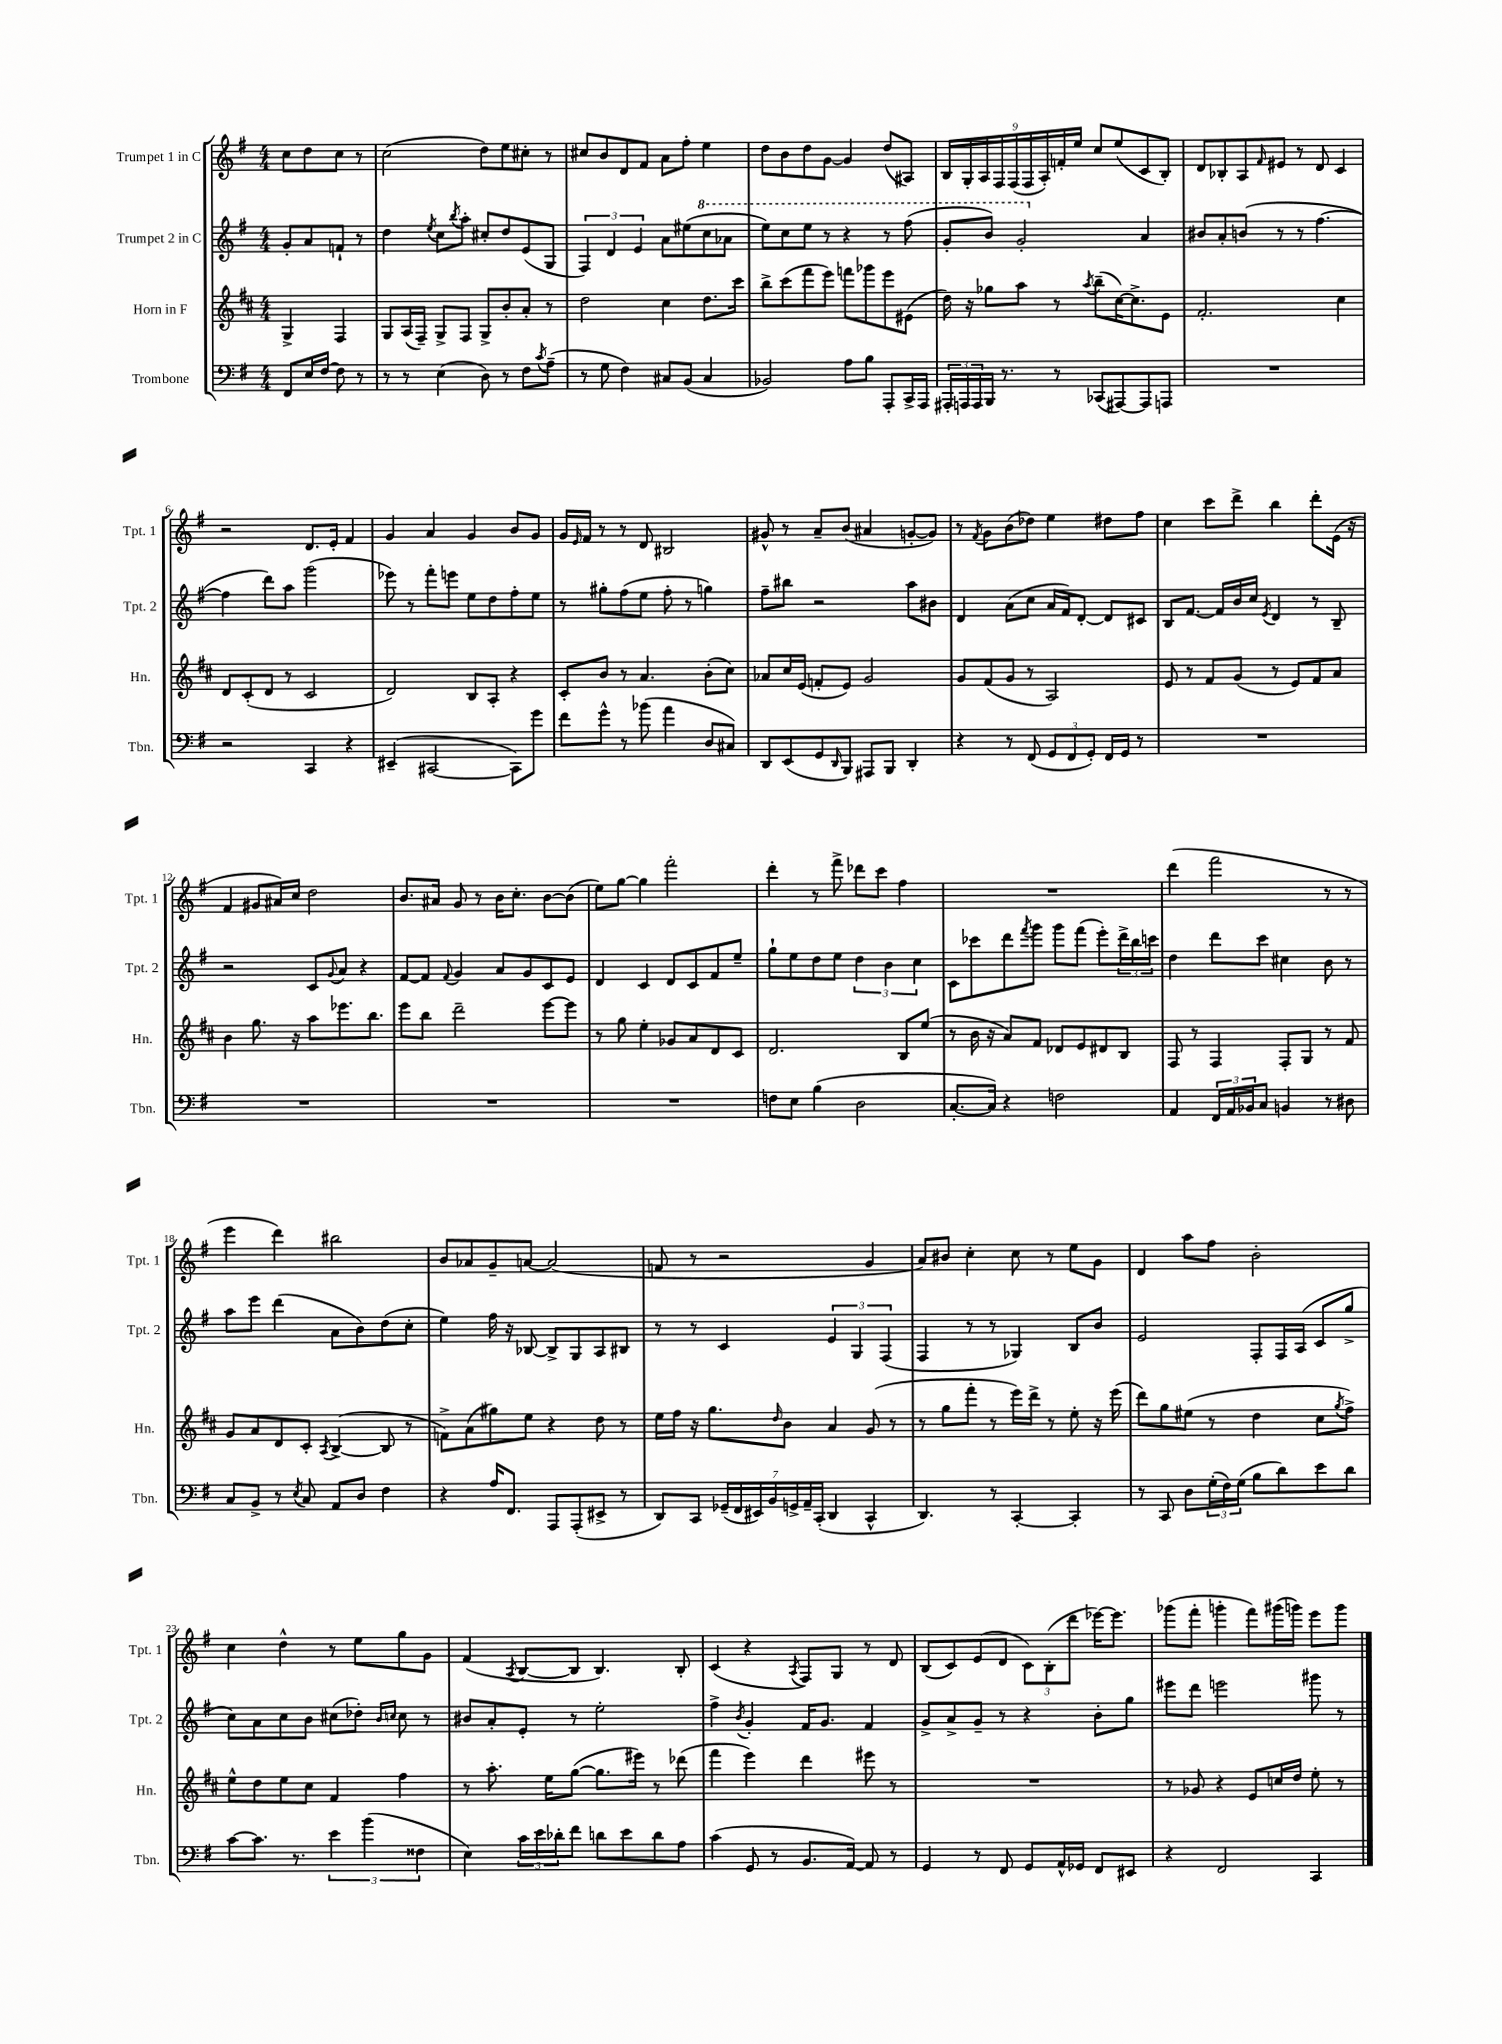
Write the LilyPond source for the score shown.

<<
\new StaffGroup <<
\new Staff = "s0" \with { instrumentName = "Trumpet 1 in C" shortInstrumentName = "Tpt. 1" } {
    \clef treble \key g \major \numericTimeSignature \time 4/4 \partial 2
    c''8 d''8 c''8 r8 |
    c''2( d''8) e''8 cis''8-. r8 |
    cis''8 b'8 d'8 fis'8 a'8 fis''8-. e''4 |
    d''8 b'8 d''8 g'8~ g'4 d''8( ais8) |
    \tuplet 9/8 { b16 g16-. a16 fis16 fis16( fis16 a16-.) f'16-. e''16 } c''8 e''8( c'8 b8-.) |
    d'8 bes8-. a8 \grace { fis'16 } eis'8 r8 d'8 c'4 |
    r2 d'8. e'16-. fis'4 |
    g'4 a'4 g'4 b'8 g'8 |
    g'16 \grace { e'16 } fis'16 r8 r8 d'8 bis2 |
    gis'8-^ r8 a'8-- b'8( ais'4 g'8~-. g'8) |
    r8 \acciaccatura { fis'8 } g'8 b'8( des''8) e''4 dis''8 fis''8 |
    c''4 c'''8 d'''8-> b''4 d'''8-. e'16( r16 |
    fis'4 gis'8 ais'16) c''16 d''2 |
    b'8. ais'16 g'8 r8 b'16 c''8.-. b'8~ b'8( |
    e''8) g''8~ g''4 fis'''2-. |
    d'''4-. r8 fis'''8-> des'''8 c'''8 fis''4 |
    R1 |
    d'''4( fis'''2 r8 r8 |
    e'''4 d'''4) bis''2 |
    b'8 aes'8 g'8-- a'8~ a'2( |
    f'8 r8 r2 g'4 |
    a'8) bis'8 c''4-. c''8 r8 e''8 g'8 |
    d'4 a''8 fis''8 b'2-. |
    c''4 d''4-^ r8 e''8 g''8 g'8 |
    fis'4( \acciaccatura { a8 } b8~ b8 b4.) b8-. |
    c'4( r4 \acciaccatura { a8 } fis8) g8 r8 d'8 |
    b8( c'8) e'8( d'8 \tuplet 3/2 { c'8) b8-.( d'''8 } ees'''16~) ees'''8. |
    ges'''8( fis'''8-. g'''4-. fis'''8) gis'''16( g'''16) e'''8 g'''8 \bar "|." |
}
\new Staff = "s1" \with { instrumentName = "Trumpet 2 in C" shortInstrumentName = "Tpt. 2" } {
    \clef treble \key g \major \numericTimeSignature \time 4/4 \partial 2
    g'8-. a'8 f'8-! r8 |
    d''4 \acciaccatura { e''8 } c''8 \acciaccatura { b''8 } a''8-. cis''8-. d''8 e'8( g8 |
    \tuplet 3/2 { fis4) d'4 e'4 } a'8 eis''8( \ottava #1 c'''8 aes''8 |
    e'''8) c'''8 e'''8 r8 r4 r8 fis'''8( |
    g''8-. b''8) g''2-. \ottava #0 a'4 |
    bis'8 a'8-. b'8( r8 r8 fis''4.~ |
    fis''4 d'''8) a''8 g'''2( |
    ees'''8) r8 fis'''8-. e'''8 e''8 d''8 fis''8-. e''8 |
    r8 gis''8-. fis''8( e''8 fis''8-. r8 g''4) |
    fis''8-- bis''8 r2 a''8 bis'8 |
    d'4 a'8( c''8 a'16 fis'16) d'8~-. d'8 cis'8 |
    b8 fis'8.~ fis'16 b'16 c''16 \acciaccatura { e'8 } d'4 r8 b8-- |
    r2 c'8 \appoggiatura { g'8 } a'8 r4 |
    fis'8~ fis'8 \appoggiatura { fis'8 } g'4 a'8 g'8 c'8 e'8 |
    d'4 c'4 d'8 c'8 fis'8 e''8-- |
    g''8-! e''8 d''8 e''8 \tuplet 3/2 { d''4 b'4 c''4 } |
    c'8 ces'''8 d'''8 \acciaccatura { fis'''8 } g'''8 g'''8 fis'''8( e'''8-.) \tuplet 3/2 { d'''16-> b''16 c'''16 } |
    d''4 d'''8 c'''8 cis''4 b'8 r8 |
    a''8 e'''8 d'''4( a'8 b'8) d''8( c''8-. |
    e''4) fis''16 r16 bes8~ bes8-> g8 a8 bis8 |
    r8 r8 c'4 \tuplet 3/2 { e'4 g4 fis4( } |
    fis4 r8 r8 ges4) b8 b'8 |
    e'2 fis8-. fis16 a16( c'8 g''8-> |
    c''8) a'8 c''8 b'8 cis''8( des''8-.) \grace { b'16 c''16 } c''8 r8 |
    bis'8 a'8-. e'8-. r8 e''2-. |
    fis''4-> \acciaccatura { b'8 } g'4-. fis'16 g'8. fis'4 |
    g'8-> a'8-> g'8-- r8 r4 b'8-. g''8 |
    eis'''8 d'''8 e'''2 gis'''8 r8 \bar "|." |
}
\new Staff = "s2" \with { instrumentName = "Horn in F" shortInstrumentName = "Hn." } {
    \clef treble \key d \major \numericTimeSignature \time 4/4 \partial 2
    g4-> fis4 |
    g8 a16( fis16--) g8-> fis8 g8-> b'8-. a'8-. r8 |
    d''2 cis''4 d''8. cis'''16 |
    b''8-> cis'''8( fis'''8 e'''8) f'''8 ges'''8 e'''8 eis'8( |
    d''16) r16 ges''8 a''8 r8 \acciaccatura { a''8 } b''8--( cis''16~) cis''8.-> e'8 |
    fis'2.-. cis''4 |
    d'8 cis'8-.( d'8 r8 cis'2 |
    d'2) b8 a8-. r4 |
    cis'8-. b'8 r8 a'4. b'8-.( cis''8) |
    aes'8 cis''16 e'16( f'8-. e'8) g'2 |
    g'8 fis'8( g'8 r8 a2) |
    e'8 r8 fis'8 g'8( r8 e'8) fis'8 a'8 |
    b'4 g''8. r16 a''8 ees'''8. b''8. |
    e'''8 b''8 d'''2-- e'''8~ e'''8 |
    r8 g''8 e''4-. ges'8 a'8 d'8 cis'8 |
    d'2. b8 e''8( |
    r8 b'16 r16 a'8) fis'8 des'8 e'8 dis'8 b8 |
    fis8 r8 fis4 fis8-. g8 r8 fis'8 |
    g'8 a'8 d'8 cis'8-. \acciaccatura { a8 } b4~->( b8 r8 |
    f'8->) a'8( gis''8) e''8 r4 d''8 r8 |
    e''16 fis''16 r16 g''8. \grace { d''16 } b'8 a'4 g'8( r8 |
    r8 g''8 fis'''8-. r8 e'''16) d'''16-> r8 e''8-. r16 e'''16( |
    d'''8) g''8 eis''8( r8 d''4 cis''8 \acciaccatura { g''8 } fis''8->) |
    e''8-^ d''8 e''8 cis''8 fis'4 fis''4 |
    r8 a''8.-. e''16 g''8~( g''8. eis'''16) r8 des'''8( |
    fis'''4 e'''4) d'''4 eis'''8 r8 |
    R1 |
    r8 ges'8 r4 e'8 c''16 d''16 e''8-. r8 \bar "|." |
}
\new Staff = "s3" \with { instrumentName = "Trombone" shortInstrumentName = "Tbn." } {
    \clef bass \key g \major \numericTimeSignature \time 4/4 \partial 2
    fis,8 e16 fis16~ fis8 r8 |
    r8 r8 e4( d8) r8 fis8 \acciaccatura { c'8 } a8--( |
    r8 g8 fis4) cis8 b,8( cis4 |
    bes,2) a8 b8 a,,8-. c,16-> a,,16 |
    \tuplet 3/2 { ais,,16-. a,,16 a,,16 } b,,16 r8. r8 ces,8( ais,,8~) ais,,8 a,,8 |
    R1 |
    r2 c,4 r4 |
    eis,4--( cis,2~ cis,8) g'8 |
    fis'8 g'8-^ r8 bes'8( a'4 d8 cis8) |
    d,8 e,8( g,8 \grace { d,16 } b,,8) ais,,8 b,,8 d,4-. |
    r4 r8 fis,8( \tuplet 3/2 { g,8 fis,8 g,8-.) } fis,16 g,16 r8 |
    R1 |
    R1 |
    R1 |
    R1 |
    f8 e8 b4( d2 |
    c8.~-. c16) r4 f2 |
    a,4 \tuplet 3/2 { fis,16 a,16 bes,16 } c8 b,4 r8 dis8 |
    c8 b,8-> r8 \acciaccatura { e8 } c8 a,8 d8 fis4 |
    r4 a16 fis,8. a,,8 a,,8-.( eis,8-> r8 |
    d,8) c,8 \tuplet 7/4 { ges,16--( fis,16 eis,16) b,16 g,16-> a,16-- c,16-.( } d,4 c,4-^ |
    d,4.) r8 c,4~-. c,4-. |
    r8 c,8 d8 \tuplet 3/2 { g16-.( fis16) g16( } b8 d'8) e'8 d'8 |
    c'8~ c'8. r8. \tuplet 3/2 { e'4 b'4( fisis4 } |
    e4) \tuplet 3/2 { c'16 e'16 des'16-. } fis'8 d'8 e'8 d'8 a8 |
    c'4( g,8 r8 b,8. a,16~) a,8 r8 |
    g,4 r8 fis,8 g,8 a,16-^ ges,16 fis,8 eis,8 |
    r4 fis,2 c,4 \bar "|." |
}
>>
>>
